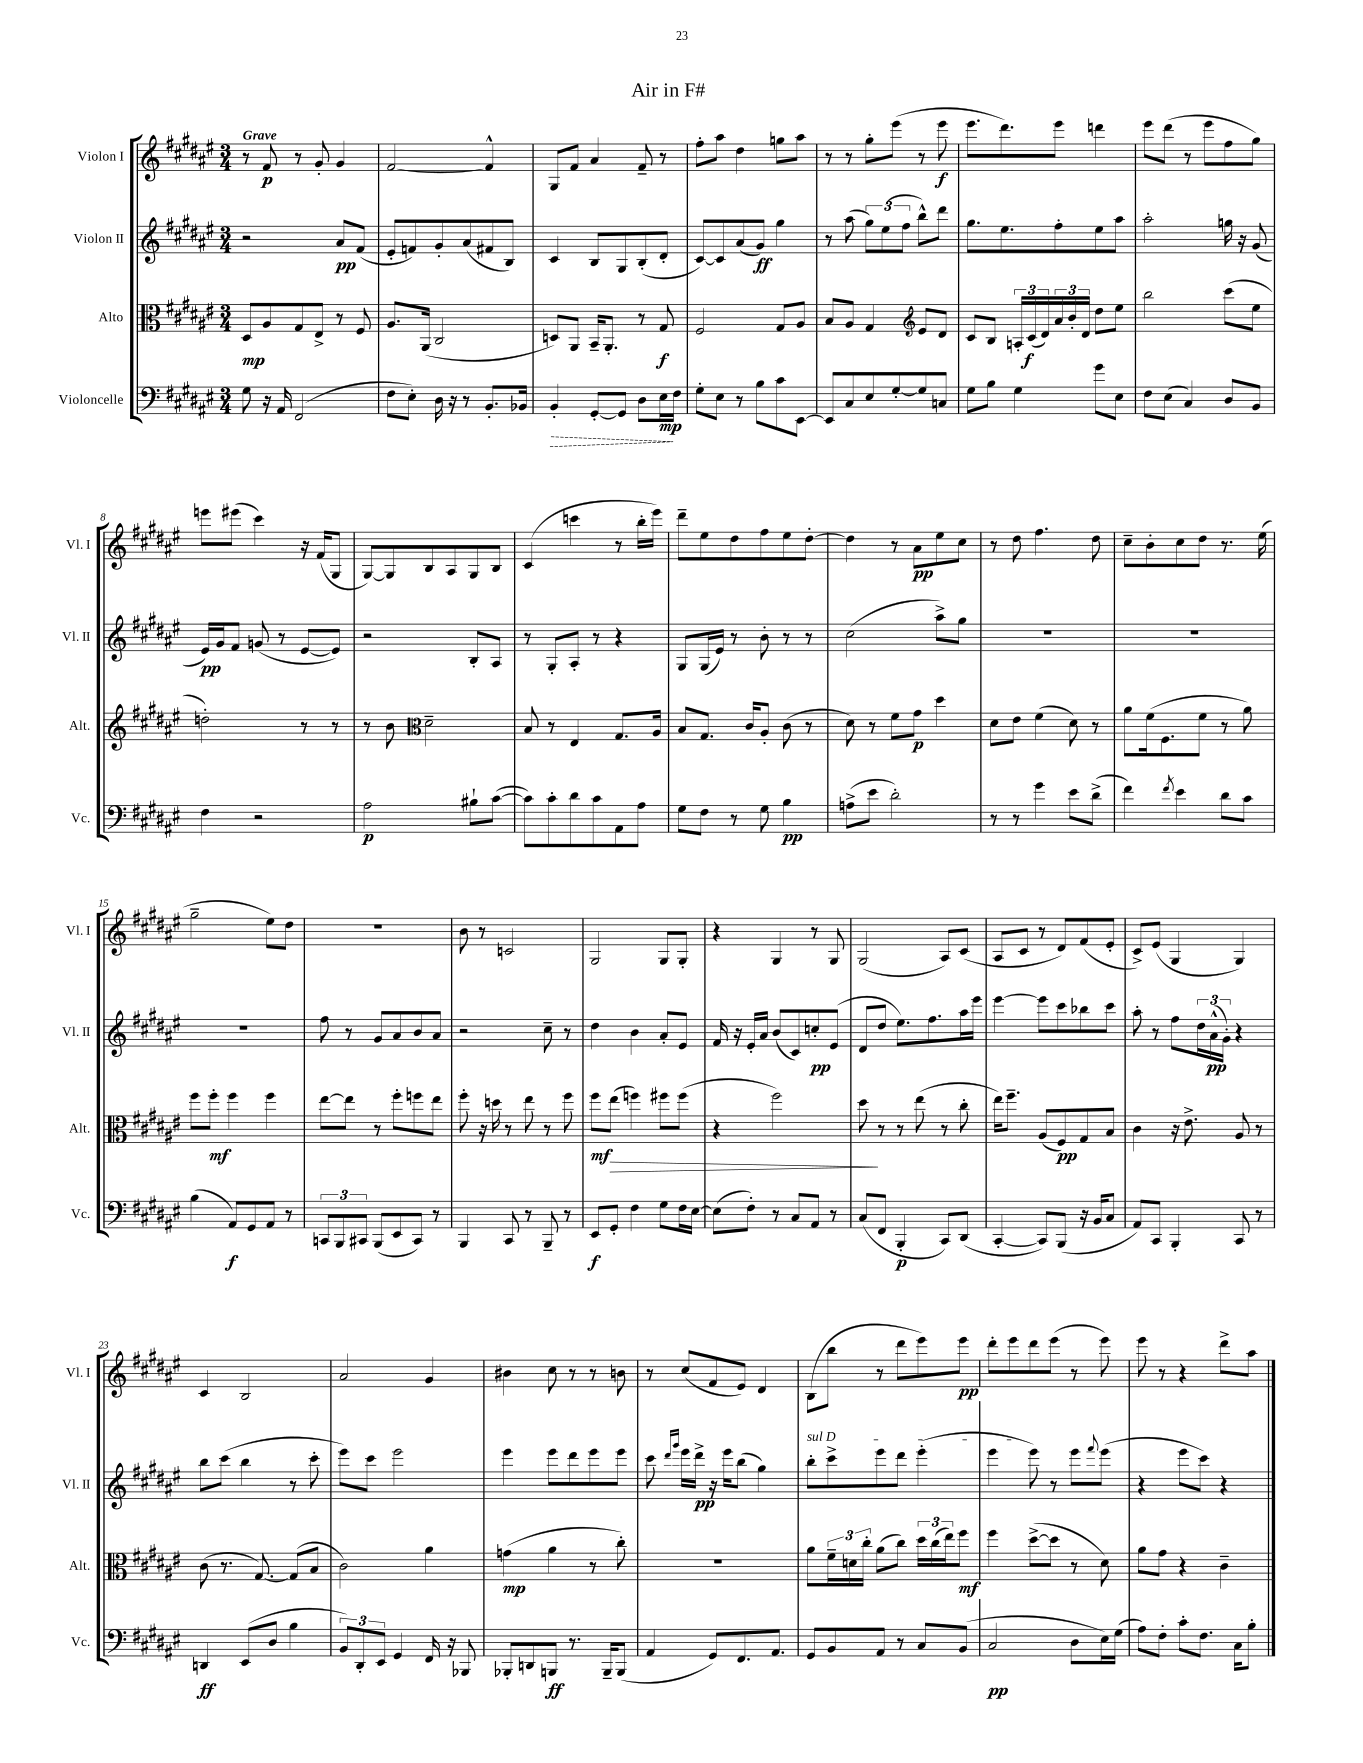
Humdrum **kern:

**kern	**dynam	**kern	**dynam	**kern	**dynam	**kern	**dynam
*part4	*part4	*part3	*part3	*part2	*part2	*part1	*part1
*staff4	*staff4	*staff3	*staff3	*staff2	*staff2	*staff1	*staff1
*I"Violoncelle	*	*I"Alto	*	*I"Violon II	*	*I"Violon I	*
*I'Vc.	*	*I'Alt.	*	*I'Vl. II	*	*I'Vl. I	*
*clefF4	*	*clefC3	*	*clefG2	*	*clefG2	*
*k[f#c#g#d#a#e#]	*	*k[f#c#g#d#a#e#]	*	*k[f#c#g#d#a#e#]	*	*k[f#c#g#d#a#e#]	*
*M3/4	*	*M3/4	*	*M3/4	*	*M3/4	*
=1	=1	=1	=1	=1	=1	=1	=1
!	!	!	!	!	!	!LO:TX:a:B:t=Grave	!
8G#\	.	8D#/L	mp	2r	.	8r	.
16r	.	8A#/	.	.	.	8f#/	p
16AA#/	.	.	.	.	.	.	.
(2FF#/	.	8G#/	.	.	.	8r	.
.	.	8E#^/J	.	.	.	8g#'/	.
.	.	8r	.	8a#/L	pp	4g#/	.
.	.	8F#/	.	(8f#/J	.	.	.
=2	=2	=2	=2	=2	=2	=2	=2
8F#\L	.	8.A#/L	.	8e#'/L	.	[2f#/	.
8E#'\J)	.	.	.	8fn/)	.	.	.
.	.	(16AA#/Jk	.	.	.	.	.
16D#\	.	2C#/	.	8g#'/	.	.	.
16r	.	.	.	.	.	.	.
8r	.	.	.	(8a#/	.	.	.
8.BB'/L	.	.	.	8f#X/	.	4f#^^/]	.
.	.	.	.	8B/J)	.	.	.
16BB-X/Jk	.	.	.	.	.	.	.
=3	=3	=3	=3	=3	=3	=3	=3
!	!LO:HP:b	!	!	!	!	!	!
4BB'/	>	8Dn/L)	.	4c#/	.	8G#/L	.
.	.	8AA#/J	.	.	.	8f#/J	.
[8GG#'/L	.	16BB~/KL	.	8B/L	.	4a#/	.
.	.	8.AA#'/J	.	.	.	.	.
8GG#/J]	.	.	.	8G#/	.	.	.
8D#\L	.	8r	.	(8B'/	.	8f#~/	.
16E#\L	mp	8G#/	f	8d#'/J	.	8r	.
16F#\JJ	]	.	.	.	.	.	.
=4	=4	=4	=4	=4	=4	=4	=4
8G#'\L	.	2F#/	.	[8c#/L)	.	8ff#'\L	.
8E#\J	.	.	.	8c#/]	.	8aa#\J	.
8r	.	.	.	(8a#/	.	4dd#\	.
8B\L	.	.	.	8g#/J)	ff	.	.
8c#\	.	8G#/L	.	4gg#\	.	8ggn\L	.
[8EE#\J	.	8A#/J	.	.	.	8aa#\J	.
=5	=5	=5	=5	=5	=5	=5	=5
8EE#/L]	.	8B/L	.	8r	.	8r	.
8C#/	.	8A#/J	.	(8aa#\	.	8r	.
8E#/	.	4G#/	.	12gg#\L)	.	8gg#'\L	.
.	.	.	.	(12ee#\	.	.	.
[8G#'/	.	.	.	.	.	(8eee#\J	.
.	.	.	.	12ff#\J	.	.	.
*	*	*clefG2	*	*	*	*	*
8G#/]	.	8e#/L	.	8bb^^\L)	.	8r	.
8Cn/J	.	8d#/J	.	8ddd#\J	.	8eee#\	f
=6	=6	=6	=6	=6	=6	=6	=6
8G#\L	.	8c#/L	.	8.gg#\L	.	8.eee#\L	.
8B\J	.	8B/J	.	.	.	.	.
.	.	.	.	8.ee#\	.	8.ddd#\)	.
4G#\	.	24An'/LL	.	.	.	.	.
.	.	(24c#/	f	.	.	.	.
.	.	24d#/)	.	.	.	.	.
.	.	24a#/	.	8ff#'\	.	8eee#\J	.
.	.	24b'/	.	.	.	.	.
.	.	24d#/JJ	.	.	.	.	.
8g#\L	.	8dd#\L	.	8ee#\	.	4dddn\	.
8E#\J	.	8ee#\J	.	8aa#\J	.	.	.
=7	=7	=7	=7	=7	=7	=7	=7
8F#\L	.	2bb\	.	2aa#'\	.	8eee#\L	.
(8E#\J	.	.	.	.	.	(8ddd#\J	.
4C#/)	.	.	.	.	.	8r	.
.	.	.	.	.	.	8eee#\L	.
8D#/L	.	(8ccc#\L	.	16ggn\	.	8ff#\	.
.	.	.	.	16r	.	.	.
8BB/J	.	8ee#\J	.	(8g#/	.	8gg#\J)	.
!!LO:LB:g=z
=8	=8	=8	=8	=8	=8	=8	=8
4F#\	.	2ddn'\)	.	16e#/LL)	pp	8eeen\L	.
.	.	.	.	16g#/J	.	.	.
.	.	.	.	8f#/J	.	(8eee#X\J	.
2r	.	.	.	(8gn/	.	4ccc#\)	.
.	.	.	.	8r	.	.	.
.	.	8r	.	[8e#/L	.	16r	.
.	.	.	.	.	.	(16f#/KL	.
.	.	8r	.	8e#/J])	.	8G#/J	.
=9	=9	=9	=9	=9	=9	=9	=9
2A#\	p	8r	.	2r	.	[8G#/L)	.
.	.	8b\	.	.	.	8G#/]	.
*	*	*clefC3	*	*	*	*	*
.	.	2d#~\	.	.	.	8B/	.
.	.	.	.	.	.	8A#/	.
8B#X`\L	.	.	.	8B'/L	.	8G#/	.
([8c#\J	.	.	.	8A#/J	.	8B/J	.
=10	=10	=10	=10	=10	=10	=10	=10
8c#\L])	.	8B/	.	8r	.	(4c#/	.
8c#'\	.	8r	.	8G#'/L	.	.	.
8d#\	.	4E#/	.	8A#'/J	.	4cccn\	.
8c#\	.	.	.	8r	.	.	.
8AA#\	.	8.G#/L	.	4r	.	8r	.
8A#\J	.	.	.	.	.	16bb'\LL	.
.	.	16A#/Jk	.	.	.	16eee#\JJ)	.
=11	=11	=11	=11	=11	=11	=11	=11
8G#\L	.	8B/L	.	8G#/L	.	8ddd#~\L	.
8F#\J	.	8.G#/J	.	(16G#/L	.	8ee#\	.
.	.	.	.	16e#/JJ)	.	.	.
8r	.	.	.	8r	.	8dd#\	.
.	.	16c#/KL	.	.	.	.	.
8G#\	.	8A#'/J	.	8b'\	.	8ff#\	.
4B\	pp	(8c#\	.	8r	.	8ee#\	.
.	.	8r	.	8r	.	[8dd#'\J	.
=12	=12	=12	=12	=12	=12	=12	=12
(8An^\L	.	8d#\)	.	(2cc#\	.	4dd#\]	.
8e#\J	.	8r	.	.	.	.	.
2d#'\)	.	8f#\L	.	.	.	8r	.
.	.	8g#\J	p	.	.	8a#\L	pp
.	.	4dd#\	.	8aa#^\L)	.	8ee#\	.
.	.	.	.	8gg#\J	.	8cc#\J	.
=13	=13	=13	=13	=13	=13	=13	=13
8r	.	8d#\L	.	2.r	.	8r	.
8r	.	8e#\J	.	.	.	8dd#\	.
4g#\	.	(4f#\	.	.	.	4.ff#\	.
8e#\L	.	8d#\)	.	.	.	.	.
(8d#^\J	.	8r	.	.	.	8dd#\	.
=14	=14	=14	=14	=14	=14	=14	=14
4f#\)	.	8a#\L	.	2.r	.	8cc#~\L	.
.	.	(16f#\k	.	.	.	8b'\	.
.	.	8.F#\	.	.	.	.	.
8qf#/	.	.	.	.	.	.	.
4e#\	.	.	.	.	.	8cc#\	.
.	.	8f#\J	.	.	.	8dd#\J	.
8d#\L	.	8r	.	.	.	8.r	.
8c#\J	.	8a#\)	.	.	.	.	.
.	.	.	.	.	.	(16ee#\	.
!!LO:LB:g=z
=15	=15	=15	=15	=15	=15	=15	=15
(4B\	.	8ff#\L	.	2.r	.	2gg#~\	.
.	.	8ff#'\J	mf	.	.	.	.
8AA#/L)	f	4ff#\	.	.	.	.	.
8GG#/	.	.	.	.	.	.	.
8AA#/J	.	4ff#\	.	.	.	8ee#\L)	.
8r	.	.	.	.	.	8dd#\J	.
=16	=16	=16	=16	=16	=16	=16	=16
12CCn/L	.	[8ee#\L	.	8ff#\	.	2.r	.
12BBB/	.	.	.	.	.	.	.
.	.	8ee#\J]	.	8r	.	.	.
12CC#X/J	.	.	.	.	.	.	.
(8BBB/L	.	8r	.	8g#/L	.	.	.
8EE#/	.	8ff#'\L	.	8a#/	.	.	.
8CC#/J)	.	8ffn\	.	8b/	.	.	.
8r	.	8ee#\J	.	8a#/J	.	.	.
=17	=17	=17	=17	=17	=17	=17	=17
4BBB/	.	8ff#'\	.	2r	.	8b\	.
.	.	16r	.	.	.	8r	.
.	.	16ddn\	.	.	.	.	.
8CC#/	.	8r	.	.	.	2cn/	.
8r	.	8ee#\	.	.	.	.	.
8BBB~/	.	8r	.	8cc#~\	.	.	.
8r	.	8ff#\	.	8r	.	.	.
=18	=18	=18	=18	=18	=18	=18	=18
8EE#/L	f	8ff#\L	mf	4dd#\	.	2G#/	.
!	!	!	!LO:HP:b	!	!	!	!
8GG#'/J	.	(8ee#\J	>	.	.	.	.
4F#\	.	4ffn\)	.	4b\	.	.	.
8G#\L	.	8ff#X\L	.	8a#'/L	.	8G#/L	.
16F#\L	.	(8ff#\J	.	8e#/J	.	8G#'/J	.
[16E#\JJ	.	.	.	.	.	.	.
=19	=19	=19	=19	=19	=19	=19	=19
(8E#\L]	.	4r	.	16f#/	.	4r	.
.	.	.	.	16r	.	.	.
8F#'\J)	.	.	.	16e#'/LL	.	.	.
.	.	.	.	16a#/JJ	.	.	.
8r	.	2ff#\)	.	(8b/L	.	4G#/	.
8C#/L	.	.	.	8c#/)	.	.	.
8AA#/J	.	.	.	8ccn'/	pp	8r	.
8r	.	.	.	(8e#/J	.	8G#/	.
=20	=20	=20	=20	=20	=20	=20	=20
(8C#/L	.	8dd#\	.	8d#/L	.	(2G#/	.
8FF#/J	.	8r	]	8dd#/J	.	.	.
4BBB'/	p	8r	.	8.ee#\L)	.	.	.
.	.	(8ee#\	.	.	.	.	.
.	.	.	.	8.ff#\	.	.	.
8CC#/L)	.	8r	.	.	.	8A#/L)	.
(8DD#/J	.	8cc#'\	.	16aa#\L	.	(8c#/J	.
.	.	.	.	16eee#\JJ	.	.	.
=21	=21	=21	=21	=21	=21	=21	=21
[4CC#'/	.	16ee#\KL)	.	[4eee#\	.	8A#/L	.
.	.	8.ff#~\J	.	.	.	.	.
.	.	.	.	.	.	8c#/J	.
8CC#/L])	.	(8A#/L	.	8eee#\L]	.	8r	.
(8BBB/J	.	8F#/)	pp	8ccc#\	.	8d#/L)	.
16r	.	8G#/	.	8bb-X\	.	(8f#/	.
16BB/KL	.	.	.	.	.	.	.
8C#/J	.	8B/J	.	8ccc#\J	.	8e#'/J	.
=22	=22	=22	=22	=22	=22	=22	=22
8AA#/L)	.	4c#\	.	8aa#'\	.	8c#^/L)	.
8CC#/J	.	.	.	8r	.	(8e#/J	.
4BBB'/	.	16r	.	8ff#\L	.	4G#/	.
.	.	8.e#^\	.	.	.	.	.
.	.	.	.	24dd#\L	.	.	.
.	.	.	.	(24a#^^\	pp	.	.
.	.	.	.	24g#'\JJ)	.	.	.
8CC#/	.	8A#/	.	4r	.	4G#/)	.
8r	.	8r	.	.	.	.	.
!!LO:LB:g=z
=23	=23	=23	=23	=23	=23	=23	=23
4DDn/	ff	(8c#\	.	8bb\L	.	4c#/	.
.	.	8.r	.	(8ccc#\J	.	.	.
(8EE#/L	.	.	.	4bb\	.	2B/	.
.	.	[8.G#/)	.	.	.	.	.
8D#/J	.	.	.	.	.	.	.
4B\	.	(8G#/L]	.	8r	.	.	.
.	.	8B/J	.	8ccc#'\	.	.	.
=24	=24	=24	=24	=24	=24	=24	=24
12BB/L)	.	2c#\)	.	8eee#\L)	.	2a#/	.
12DD#'/	.	.	.	.	.	.	.
.	.	.	.	8ccc#\J	.	.	.
12EE#/J	.	.	.	.	.	.	.
4GG#/	.	.	.	2eee#\	.	.	.
16FF#/	.	4a#\	.	.	.	4g#/	.
16r	.	.	.	.	.	.	.
8BBB-X/	.	.	.	.	.	.	.
=25	=25	=25	=25	=25	=25	=25	=25
8BBB-X'/L	.	(4gn\	mp	4eee#\	.	4b#X\	.
8DDn/	.	.	.	.	.	.	.
8BBBn/J	ff	4a#\	.	8eee#\L	.	8cc#\	.
8.r	.	.	.	8ddd#\	.	8r	.
.	.	8r	.	8eee#\	.	8r	.
16BBB~/KL	.	.	.	.	.	.	.
(8BBB/J	.	8cc#'\)	.	8eee#\J	.	8bn\	.
=26	=26	=26	=26	=26	=26	=26	=26
4AA#/	.	2.r	.	8ccc#\	.	8r	.
.	.	.	.	16qqddd#/LL	.	.	.
.	.	.	.	16qqggg#/JJ	.	.	.
.	.	.	.	16eee#\LL	.	(8cc#/L	.
.	.	.	.	16ddd#^\JJ	pp	.	.
8GG#/L)	.	.	.	16r	.	8f#/	.
.	.	.	.	16eee#\KL	.	.	.
8.FF#/	.	.	.	(8bb\J	.	8e#/J)	.
.	.	.	.	4gg#\)	.	4d#/	.
8.AA#/J	.	.	.	.	.	.	.
=27	=27	=27	=27	=27	=27	=27	=27
!	!	!	!	!LO:TX:a:i:t=sul D	!	!	!
8GG#/L	.	8a#\L	.	8bb'\L	.	(8B\L	.
8BB/	.	24f#~\L	.	8ccc#^\	.	8bb\J	.
.	.	24dn\	.	.	.	.	.
.	.	24cc#'\JJ	.	.	.	.	.
8AA#/J	.	(8a#\L	.	8eee#\	.	8r	.
8r	.	8cc#\J)	.	8ddd#\J	.	8ddd#\L	.
8C#/L	.	24dd#\LL	.	(4eee#'\	.	8eee#\)	.
.	.	(24cc#\	.	.	.	.	.
.	.	24ee#\J)	.	.	.	.	.
(8BB/J	.	8ff#\J	mf	.	.	8eee#\J	pp
=28	=28	=28	=28	=28	=28	=28	=28
2C#/	pp	4ff#\	.	4eee#\	.	8ddd#'\L	.
.	.	.	.	.	.	8eee#\	.
.	.	([8dd#^\L	.	8eee#\)	.	8ddd#\	.
.	.	8dd#\J]	.	8r	.	(8eee#\J	.
8D#\L	.	8r	.	8eee#\L	.	8r	.
.	.	.	.	8qqfff#/	.	.	.
16E#\L)	.	8d#\)	.	(8eee#\J	.	8eee#\)	.
(16G#\JJ	.	.	.	.	.	.	.
=29	=29	=29	=29	=29	=29	=29	=29
8A#\L)	.	8a#\L	.	4r	.	8eee#\	.
8F#'\J	.	8g#\J	.	.	.	8r	.
8c#'\L	.	4r	.	8eee#\L	.	4r	.
8.F#\J	.	.	.	8ccc#\J)	.	.	.
.	.	4c#~\	.	4r	.	8ddd#^\L	.
16C#\KL	.	.	.	.	.	.	.
8B'\J	.	.	.	.	.	8aa#\J	.
==	==	==	==	==	==	==	==
*-	*-	*-	*-	*-	*-	*-	*-
